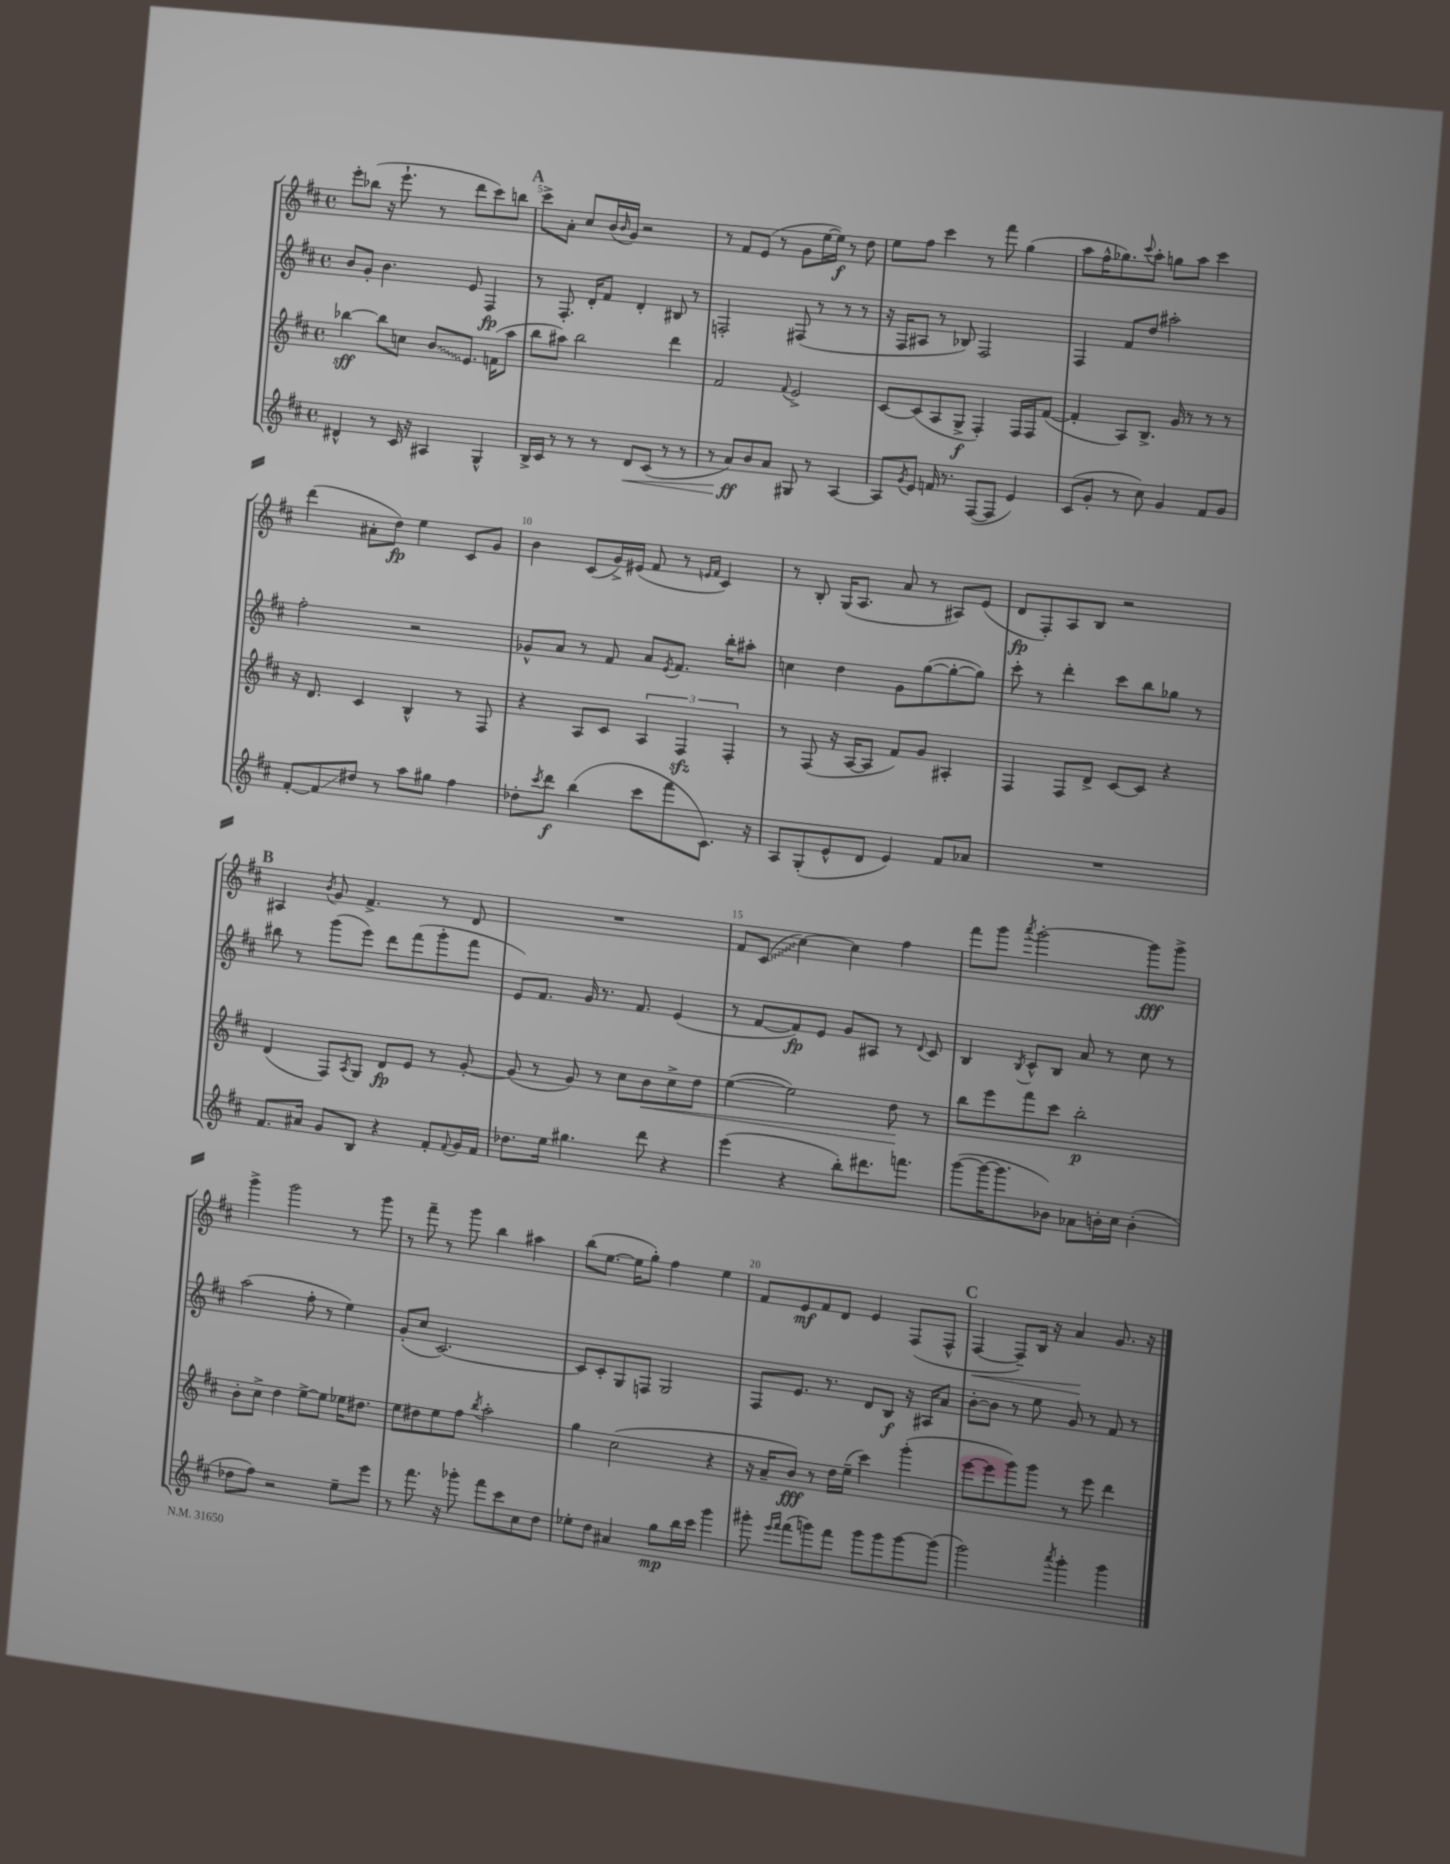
<<
\new StaffGroup <<
\new Staff = "s0" {
    \clef treble \key d \major \defaultTimeSignature \time 4/4
    e'''8-. bes''8( r16 e'''8.-! r8 d'''8 cis'''8) b''8 |
    \mark \markup { \bold "A" } cis'''8-> a'8-. cis''8 b'16( \grace { b'16 } g'16) r2 |
    r8 fis'8 e'8( r8 g'8 e''16~ e''16\f) r8 d''8 |
    e''8 fis''8 cis'''4 r8 fis'''8 g''4( |
    a''8 fis''16-^ ges''8.) \appoggiatura { cis'''8 } a''8-. g''8 a''8 cis'''4 |
    d'''4( ais'8-. d''8\fp) e''4 cis'8 g'8 |
    b'4 cis'8( g'16->) eis'16( fis'8 r8 \grace { e'16 fis'16 } cis'4) |
    r8 b8-. g16( a8. a'8 r8 ais8) e'8( |
    d'8\fp fis8-.) a8 b8 r2 |
    \mark \markup { \bold "B" } ais4 \acciaccatura { b'8 } g'8 fis'4.-> r8 d'8 |
    R1 |
    fis'8 \once \override Glissando.style = #'zigzag cis'8\glissando( cis''4~) cis''4 fis''4 |
    fis'''8 g'''8 \acciaccatura { a'''8 } g'''2~-. g'''8\fff g'''8-> |
    g'''4-> g'''2 r8 g'''8 |
    r8 fis'''8-- r8 g'''8 b''4 ais''4 |
    b''8( e''8.~ e''16 g''8-.) fis''4 e''4 |
    fis'8 e'8\mf fis'8 d'8 e'4 fis8( fis8-^ |
    \mark \markup { \bold "C" } fis4~\< fis8--) b16 r16 a'4\! g'8. r16 \bar "|." |
}
\new Staff = "s1" {
    \clef treble \key d \major \defaultTimeSignature \time 4/4
    b'8 g'8-. b'4. e'8 fis4\fp |
    \mark \markup { \bold "A" } r8 fis8.-. d'16-. fis'8 d'4-. bis8 r8 |
    f2-. fis8( r8 r8 r8 |
    r16 fis16 ais8 r8 bes8) fis2 |
    fis4 fis'8 d''8 ais''2-. |
    fis''2-. r2 |
    ges'8-^ a'8 r8 fis'8 a'8 \acciaccatura { e'8 } fis'8. b''16-. ais''8-. |
    c''4 d''4 g'8 g''8~( g''8~-. g''8) |
    cis'''8-. r8 d'''4-. cis'''8 b''8 ges''8 r8 |
    \mark \markup { \bold "B" } bis''8 r8 g'''8( e'''8) d'''8 fis'''8( g'''8-. fis'''8 |
    e'8) fis'8. g'16 r8. fis'8. e'4( |
    r8 fis'8~ fis'8\fp) e'8 g'8 ais8 r8 \appoggiatura { d'8 } cis'8 |
    b4 \acciaccatura { b8 } cis'8-^ b8 a'8 r8 cis''8 r8 |
    a''2( fis''8-. r8 e''4) |
    g'8-.( cis''8 cis'2.~) |
    cis'8 cis'8-. g8 f8 g2 |
    fis8 e'8. r8. d'8 b8\f r16 ais16 a'8 |
    \mark \markup { \bold "C" } b'8~-. b'8 r8 e''8 g'8 r8 fis'8 r8 \bar "|." |
}
\new Staff = "s2" {
    \clef treble \key d \major \defaultTimeSignature \time 4/4
    bes''4~\sff bes''8 c''8 \once \override Glissando.style = #'zigzag b'8\glissando e'8. f'16( a''8 |
    \mark \markup { \bold "A" } b''8 ais''8) b''2 d'''4 |
    fis'2 \appoggiatura { fis'8 } e'2-> |
    cis'8~ cis'8( a8 g8->\f fis4-.) fis16 fis16 fis'8~( |
    fis'4-. a8) b8.-> g'16 r8 r8 r8 |
    r16 d'8. cis'4 b4-^ r8 fis8 |
    r4 a8 cis'8 \tuplet 3/2 { a4 fis4\sfz fis4-. } |
    r8 fis8( r16 a16~ a8 fis'8) g'8 ais4-. |
    fis4 fis8 d'8-> cis'8~ cis'8 r4 |
    \mark \markup { \bold "B" } d'4( fis8) \acciaccatura { a8 } g8 d'8\fp e'8 r8 g'8~-. |
    g'8( r8 g'8) r8 cis''8 b'8\< cis''8-> d''8 |
    e''4~( e''2) d''8\! r8 |
    b''8 e'''8 fis'''8 cis'''8 b''2-.\p |
    b'8-. cis''8-> d''4 e''8~-> e''8 ees''16 dis''8. |
    e''8 dis''8 e''8 fis''8 \acciaccatura { b''8 } a''2-. |
    g''4 cis''2( r4 |
    r16 a'16-- b'8\fff) r8 d''16 e''16--( cis'''4) g'''4-.( |
    \mark \markup { \bold "C" } e'''8~ e'''8 g'''8) g'''8 r8 e'''8 d'''4 \bar "|." |
}
\new Staff = "s3" {
    \clef treble \key d \major \defaultTimeSignature \time 4/4
    dis'4-^ r8 cis'16 r16 ais4 g4-^ |
    \mark \markup { \bold "A" } b16-> cis'16 r8 r8 r8 d'8\< cis'8( r8 r8 |
    r8 a'8\ff\!) b'8 a'8 gis8 r8 a4~ |
    a8 \acciaccatura { g'8 } e'8 f'16 r8. fis8~( fis8 e'4) |
    cis'8( g'8-. r8 cis''8) g'4 fis'8 g'8 |
    fis'8~-. fis'8\glissando dis''8 r8 a''8 gis''8 fis''4 |
    des''8-. \acciaccatura { cis'''8 } d'''8\f b''4( cis'''8 fis'''8 cis'8.) r16 |
    a8 g8-.( e'8-^ d'8 e'4) fis'8 aes'8 |
    R1 |
    \mark \markup { \bold "B" } fis'8. ais'16 g'8 b8 r4 fis'8-. \appoggiatura { fis'8 } g'16 fis'16 |
    des''8. e''16 gis''4. d'''8 r4 |
    e'''4( r4 b''8-.) dis'''8. f'''8. |
    g'''8~( g'''16~ g'''8. bes'8) aes'8 b'16-. cis''16 b'4-.( |
    des''8 fis''8) r2 e''8-- e'''8 |
    r8 fis'''8. r16 ges'''8-. fis'''8 cis'''8 cis''8 d''8 |
    ees''8-. d''8 ais'4 g''8\mp b''16 cis'''16 g'''4 |
    gis'''8-. \grace { e'''16 fis'''16 } fis'''8( g'''8) fis'''8 g'''8 g'''8 g'''8~ g'''8( |
    \mark \markup { \bold "C" } g'''2) \acciaccatura { a'''8 } g'''4-. g'''4 \bar "|." |
}
>>
>>
\layout { \context { \Score currentBarNumber = #4 \override BarNumber.break-visibility = ##(#f #t #t) barNumberVisibility = #(every-nth-bar-number-visible 5) } }
